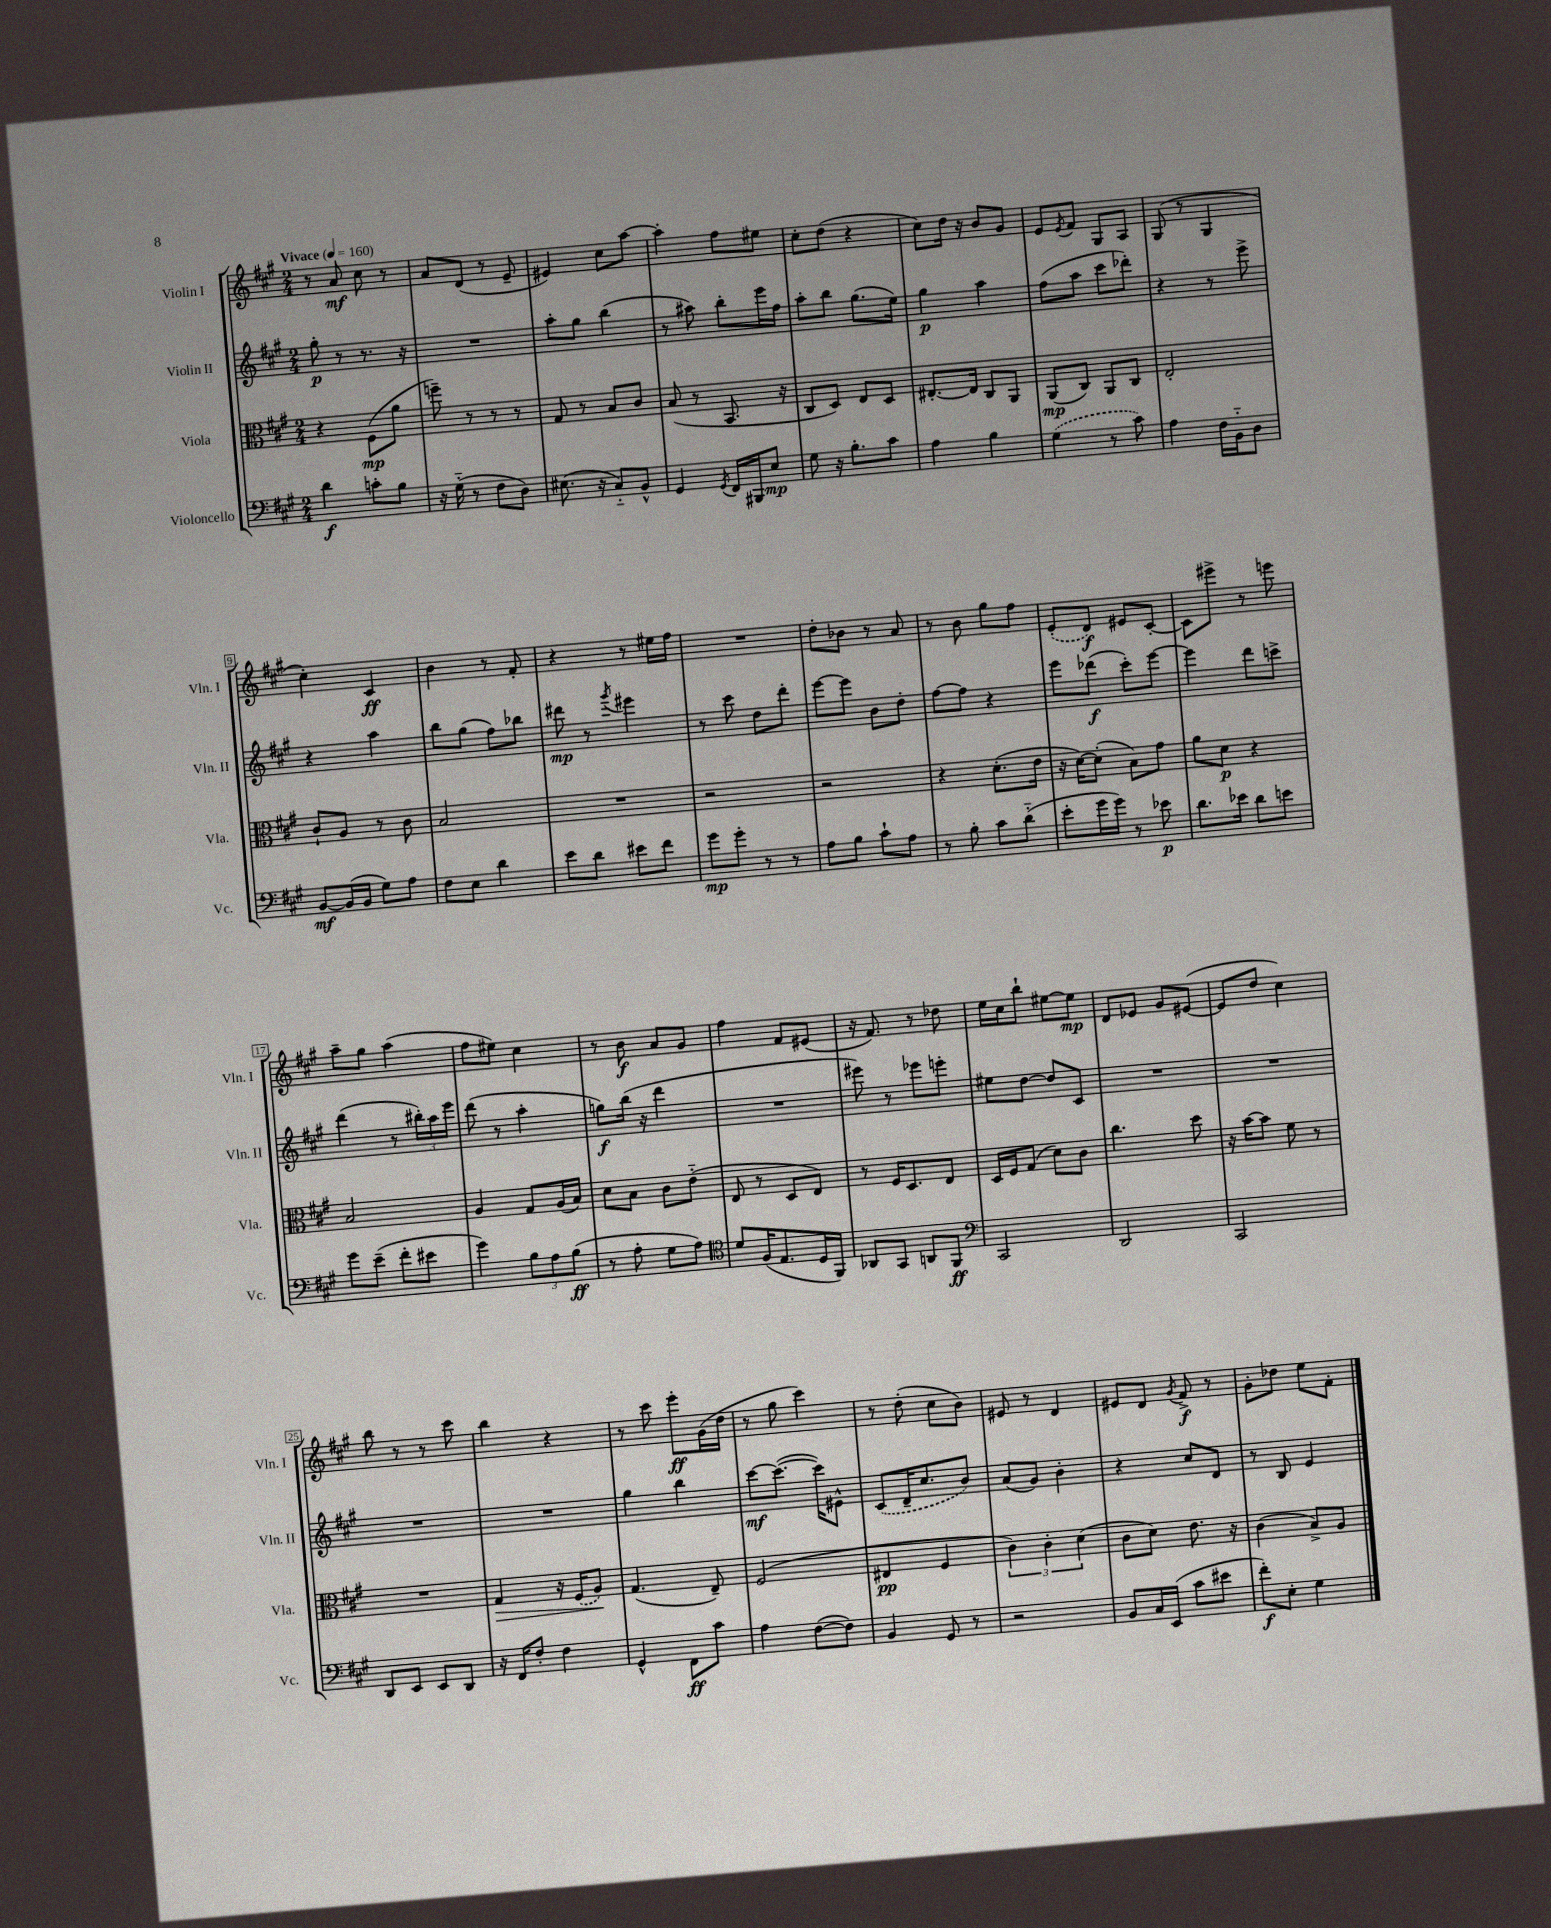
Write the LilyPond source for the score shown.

<<
\new StaffGroup <<
\new Staff = "s0" \with { instrumentName = "Violin I" shortInstrumentName = "Vln. I" } {
    \clef treble \key a \major \numericTimeSignature \time 2/4 \tempo "Vivace" 4 = 160
    r8 a'8\mf cis''8 r8 |
    a'8 d'8( r8 e'8-- |
    eis'4) cis''8 a''8~ |
    a''4-. fis''8 eis''8 |
    cis''8-. d''8( r4 |
    cis''8) d''16 r16 b'8 gis'8 |
    e'8 \acciaccatura { e'8 } fis'8 gis8 a8 |
    gis8( r8 gis4 |
    cis''4-.) cis'4\ff |
    b'4 r8 fis'8-. |
    r4 r8 eis''16 fis''16 |
    R2 |
    d''8-. bes'8 r8 a'8 |
    r8 b'8 gis''8 fis''8 |
    \once \slurDashed e'8-.( d'8\f) eis'8 cis'8~-. |
    cis'8 eis'''8-> r8 e'''8 |
    a''8-- gis''8 a''4( |
    fis''8 eis''8) cis''4 |
    r8 b'8\f a'8 gis'8 |
    fis''4 fis'8 eis'8( |
    r16 fis'8.) r8 des''8 |
    e''16 cis''16 b''8-! eis''8~ eis''8\mp |
    d'8 ees'8 gis'8 eis'8~( |
    eis'8 d''8 cis''4) |
    b''8 r8 r8 cis'''8 |
    b''4 r4 |
    r8 cis'''8 e'''8-.\ff gis'16( d''16 |
    r8 gis''8 cis'''4) |
    r8 d''8-.( cis''8 b'8) |
    eis'8 r8 d'4 |
    eis'8 d'8 \acciaccatura { gis'8 } fis'8->\f r8 |
    gis'8-. des''8 e''8 fis'8-. \bar "|." |
}
\new Staff = "s1" \with { instrumentName = "Violin II" shortInstrumentName = "Vln. II" } {
    \clef treble \key a \major \numericTimeSignature \time 2/4
    gis''8-.\p r8 r8. r16 |
    R2 |
    a''8-. gis''8 b''4( |
    r8 ais''8) b''8-. e'''16 fis''16 |
    a''8-. b''8 gis''8.( e''16) |
    gis''4\p a''4 |
    fis''8( a''8 cis'''8 des'''8-.) |
    r4 r8 e'''8-> |
    r4 a''4 |
    b''8 gis''8( fis''8) bes''8 |
    dis'''8\mp r8 \acciaccatura { gis'''8 } eis'''4 |
    r8 cis'''8 d''8 d'''8-. |
    e'''8~ e'''8 b'8 d''8-. |
    fis''8~ fis''8 r4 |
    e'''8 des'''8\f( cis'''8-.) e'''8~ |
    e'''4 d'''8 c'''8-> |
    d'''4( r8 \tuplet 3/2 { bis''16-.) a''16 e'''16 } |
    d'''8( r8 a''4-. |
    g''8\f) b''16( r16 d'''4 |
    R2 |
    eis'''8) r8 ees'''8 e'''8-. |
    eis''8 d''8~ d''8 cis'8 |
    R2 |
    R2 |
    R2 |
    R2 |
    gis''4 b''4 |
    cis'''8~\mf cis'''8.~( cis'''16) eis'8-^ |
    \once \slurDashed cis'8( d'16-- cis''8. b'8) |
    a'8( gis'8) b'4-. |
    r4 cis''8 d'8 |
    r8 b8 e'4 \bar "|." |
}
\new Staff = "s2" \with { instrumentName = "Viola" shortInstrumentName = "Vla." } {
    \clef alto \key a \major \numericTimeSignature \time 2/4
    r4 fis8\mp( a'8 |
    f''8--) r8 r8 r8 |
    gis8 r8 b8 cis'8 |
    b8( r8 b,8. r16 |
    cis8 d8) e8 d8 |
    eis8.~-. eis16 cis8 a,8 |
    a,8\mp( cis8) a,8 cis8 |
    e2-. |
    cis'8-! a8 r8 cis'8 |
    b2 |
    R2 |
    r2 |
    r2 |
    r4 d'8.-.( e'16 |
    r16 d'16~) d'8-.( b8) gis'8 |
    a'8 d'8\p r4 |
    b2 |
    a4 gis8 a16( b16) |
    d'8 b8 cis'8 e'8-_( |
    e8 r8 d8 e8) |
    r8 fis16 d8. e8 |
    d16 fis16 gis8( d'8) cis'8 |
    cis''4. d''8 |
    r16 b'16~ b'8 fis'8 r8 |
    R2 |
    gis4\> r16 \once \slurDashed fis16( a8\!) |
    gis4.( e8--) |
    fis2( |
    eis4\pp fis4 |
    \tuplet 3/2 { cis'4) cis'4-. d'4( } |
    cis'8 d'8) e'8. r16 |
    cis'4( b8->) a8 \bar "|." |
}
\new Staff = "s3" \with { instrumentName = "Violoncello" shortInstrumentName = "Vc." } {
    \clef bass \key a \major \numericTimeSignature \time 2/4
    d'4\f c'8-. b8 |
    r16 gis16-_( r8 fis8 d8) |
    eis8.( r16 cis8-_) b,8-^ |
    gis,4 \acciaccatura { gis,8 } fis,16 bis,,16 e8\mp |
    gis8 r16 b8.-. cis'8 |
    a4 b4 |
    \once \slurDashed gis4( r8 cis'8) |
    a4 fis16 b,16-_ d8 |
    b,8~\mf b,16( b,16 gis8) a8 |
    fis8 e8 d'4 |
    e'8 d'8 eis'8 fis'8 |
    gis'8\mp gis'8-. r8 r8 |
    a8 b8 cis'8-! a8 |
    r8 b8-. cis'8 d'8-_( |
    e'8-. gis'16 gis'16) r8 ees'8\p |
    d'8. ees'16 d'8 e'8 |
    gis'8 e'8--( fis'8-. eis'8 |
    gis'4) \tuplet 3/2 { b8 a8 b8\ff( } |
    r8 a8-. gis8 a8) |
    \clef tenor d'8 fis16( e8. d16 fis,16) |
    aes,8 gis,8 a,8 fis,8\ff |
    \clef bass cis,2 |
    d,2 |
    cis,2 |
    d,8 e,8 e,8 d,8 |
    r16 fis,16 fis8-. fis4 |
    gis,4-^ fis,8\ff cis'8 |
    a4 fis8~( fis8) |
    b,4 gis,8 r8 |
    r2 |
    b,8 cis16 e,16( cis'8 eis'8 |
    fis'8-.\f) e8-. gis4 \bar "|." |
}
>>
>>
\layout { \context { \Score \override BarNumber.stencil = #(make-stencil-boxer 0.1 0.3 ly:text-interface::print) } }
